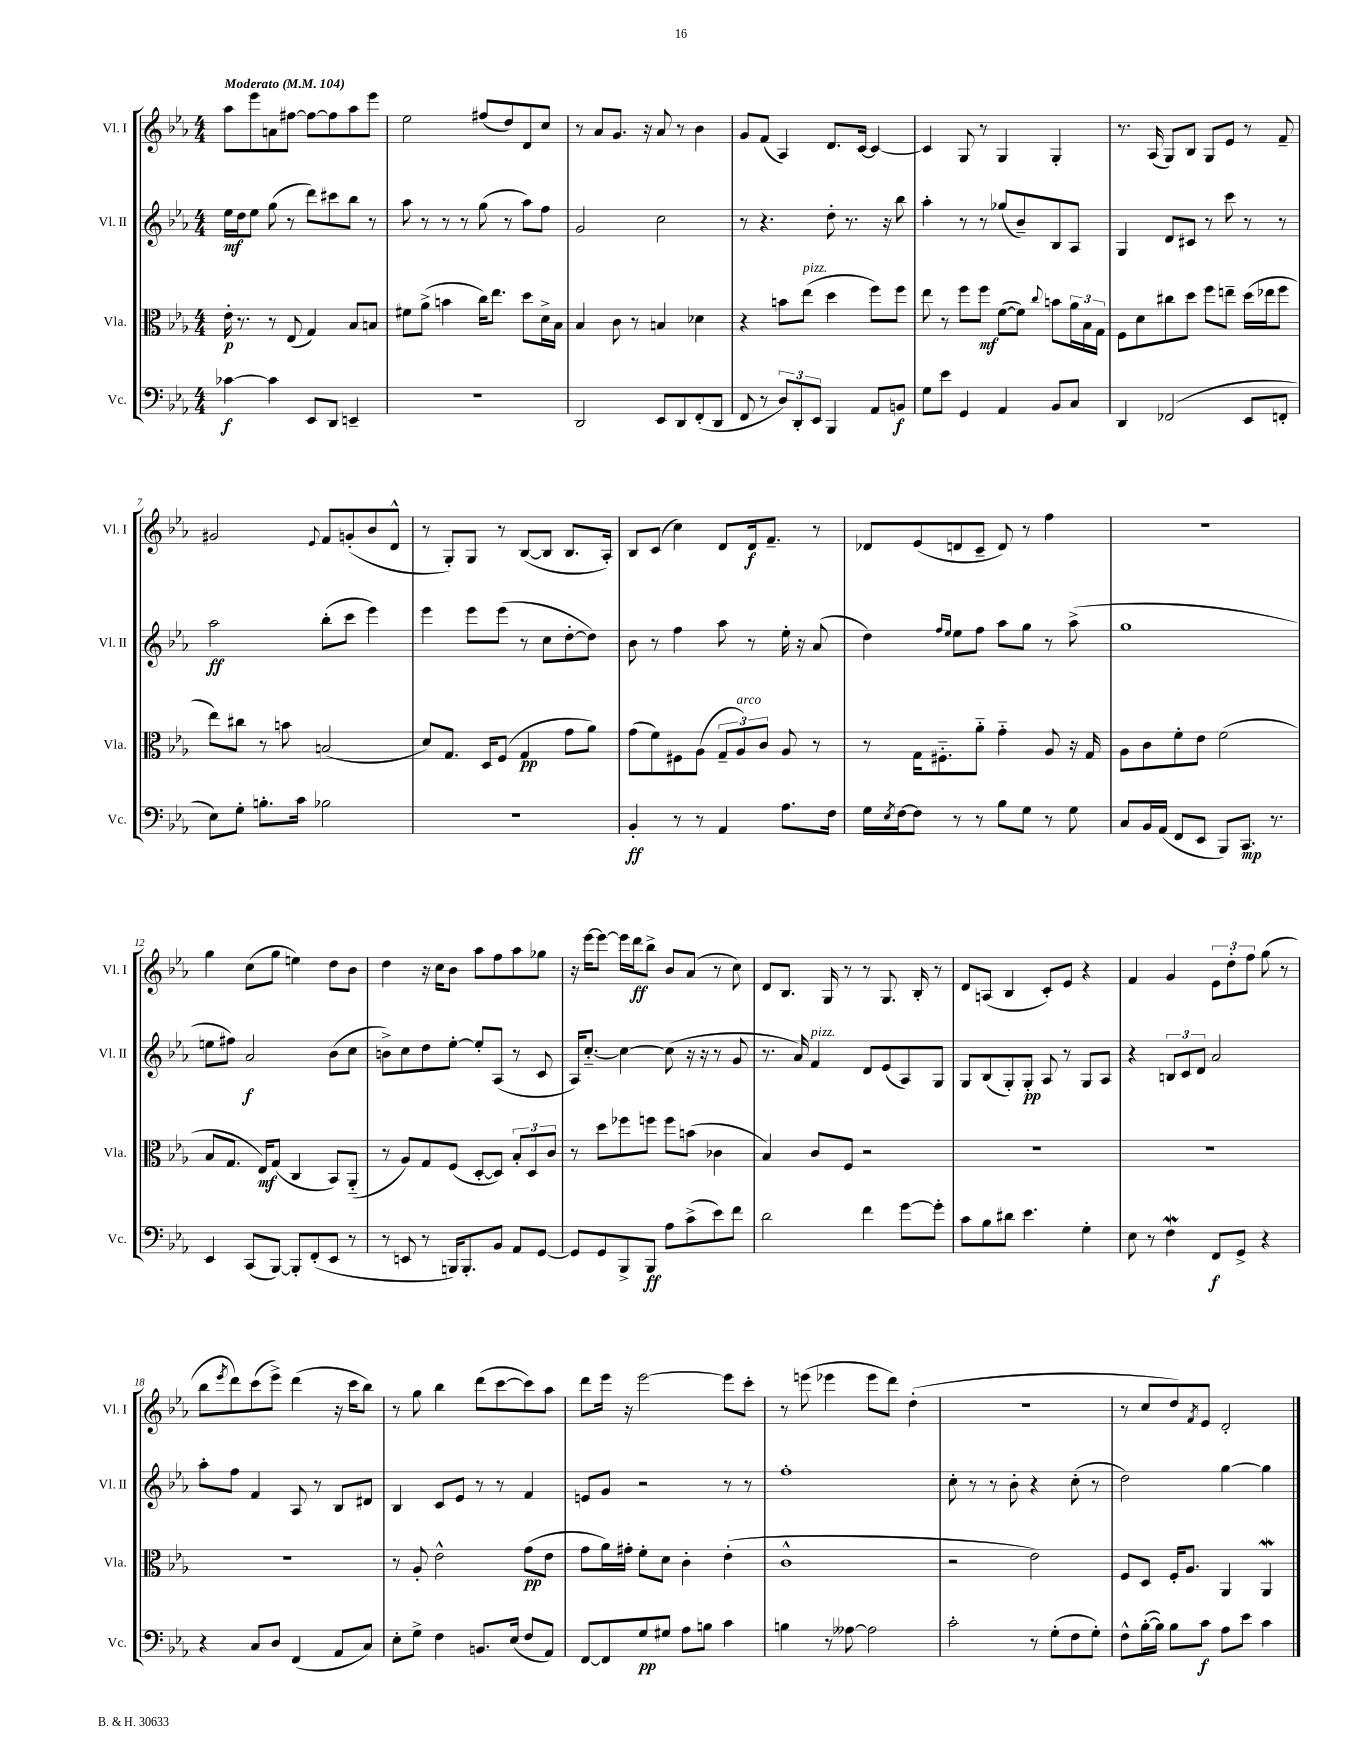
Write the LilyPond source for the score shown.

<<
\new StaffGroup <<
\new Staff = "s0" \with { instrumentName = "Vl. I" shortInstrumentName = "Vl. I" } {
    \clef treble \key ees \major \numericTimeSignature \time 4/4 \tempo "Moderato" 4 = 104
    aes''8 ees'''8 a'8 fis''8~ fis''8~ fis''8 aes''8 ees'''8 |
    ees''2 fis''8( d''8) d'8 c''8 |
    r8 aes'8 g'8. r16 aes'8 r8 bes'4 |
    g'8 f'8( aes4) d'8. c'16~ c'4~ |
    c'4 g8 r8 g4 g4-. |
    r8. aes16( g8) bes8 g8 ees'8 r8 f'8-- |
    gis'2 \appoggiatura { ees'8 } f'8 g'8-.( bes'8 d'8-^ |
    r8 g8-.) g8 r8 bes8~( bes8 bes8. aes16-.) |
    bes8 c'8( c''4) d'8 d'16\f f'8.-- r8 |
    des'8 ees'8( d'8 c'8-- d'8) r8 f''4 |
    R1 |
    g''4 c''8( g''8 e''4) d''8 bes'8 |
    d''4 r16 c''16 bes'8 aes''8 f''8 aes''8 ges''8 |
    r16 ees'''16~ ees'''8~ ees'''16 d'''16\ff bes''8-> bes'8 aes'8( r8 c''8) |
    d'8 bes8. g16 r8 r8 g8. bes16-. r8 |
    d'8 a8( bes4 c'8-.) ees'8 r4 |
    f'4 g'4 \tuplet 3/2 { ees'8 d''8-. f''8 } g''8( r8 |
    bes''8 \acciaccatura { ees'''8 } d'''8) c'''8( ees'''8->) d'''4( r16 c'''16 bes''8) |
    r8 g''8 bes''4 d'''8( c'''8~ c'''8) aes''8 |
    d'''8 ees'''16 r16 ees'''2~ ees'''8 c'''8-. |
    r8 e'''8( ees'''4 ees'''8 d'''8) d''4-.( |
    R1 |
    r8 c''8 d''8) \acciaccatura { f'8 } ees'8 d'2-. \bar "|." |
}
\new Staff = "s1" \with { instrumentName = "Vl. II" shortInstrumentName = "Vl. II" } {
    \clef treble \key ees \major \numericTimeSignature \time 4/4
    ees''16\mf d''16 ees''8 g''8( r8 d'''8) cis'''8 bes''8 r8 |
    aes''8 r8 r8 r8 g''8( r8 aes''8) f''8 |
    g'2 c''2 |
    r8 r4. d''8-. r8. r16 bes''8 |
    aes''4-. r8 r8 ges''8( bes'8--) bes8 aes8 |
    g4 d'8 cis'8 r8 c'''8 r8 r8 |
    aes''2\ff bes''8-.( c'''8 ees'''4) |
    ees'''4 ees'''8 ees'''8( r8 c''8 d''8~-. d''8) |
    bes'8 r8 f''4 aes''8 r8 ees''16-. r16 aes'8( |
    d''4) \grace { f''16 ees''16 } ees''8 f''8 aes''8 g''8 r8 aes''8->( |
    g''1 |
    e''8 fis''8) aes'2\f bes'8( c''8 |
    b'8->) c''8 d''8 ees''8~-. ees''8-. aes8( r8 c'8 |
    aes16) c''8.~-_ c''4~ c''8( r16 r16 r8 g'8 |
    r8. aes'16) f'4^\markup { \italic "pizz." } d'8 ees'8( aes8) g8 |
    g8 bes8( g8-.) g8-.\pp aes8 r8 g8 aes8 |
    r4 \tuplet 3/2 { b8 c'8 d'8 } aes'2 |
    aes''8-. f''8 f'4 aes8 r8 bes8 dis'8 |
    bes4 c'8 ees'8 r8 r8 f'4 |
    e'8 g'8 r2 r8 r8 |
    f''1-. |
    c''8-. r8 r8 bes'8-. r4 c''8-.( r8 |
    d''2) g''4~ g''4 \bar "|." |
}
\new Staff = "s2" \with { instrumentName = "Vla." shortInstrumentName = "Vla." } {
    \clef alto \key ees \major \numericTimeSignature \time 4/4
    ees'16-.\p r8. r8 ees8( g4) bes8 b8 |
    fis'8 aes'8->( b'4 c''16) ees''8. d''8 d'16-> bes16 |
    bes4 c'8 r8 b4 des'4 |
    r4 b'8 ees''8^\markup { \italic "pizz." }( d''4 f''8) f''8 |
    ees''8 r8 f''8 f''8\mf f'8~( f'8) \appoggiatura { c''8 } b'8 \tuplet 3/2 { aes'16 bes16 g16 } |
    f8 d'8 cis''8 d''8 f''8 e''8-- d''16( ees''16 f''8 |
    ees''8) cis''8 r8 b'8 b2( |
    d'8) g8. d16 f8( g4\pp g'8 aes'8) |
    g'8( f'8) fis8 aes8( \tuplet 3/2 { g8-- aes8^\markup { \italic "arco" }) c'8 } aes8 r8 |
    r8 g16 fis8.-_ aes'8-_ g'4-_ aes8 r16 g16 |
    aes8 c'8 f'8-. ees'8 f'2( |
    bes8 g8. ees16\mf) g8( c4 bes,8) aes,8-_( |
    r8 aes8) g8 f8( d8~-. d8) \tuplet 3/2 { bes8-. d8 c'8 } |
    r8 d''8 fes''8 f''8 f''8 b'8( ces'4 |
    bes4) c'8 f8 r2 |
    R1 |
    R1 |
    R1 |
    r8 aes8-. ees'2-^ g'8\pp( ees'8 |
    g'8 aes'16) gis'16-. f'8-. d'8 c'4-. ees'4-.( |
    c'1-^ |
    r2 ees'2) |
    f8 d8 f16-. aes8. aes,4 aes,4\mordent \bar "|." |
}
\new Staff = "s3" \with { instrumentName = "Vc." shortInstrumentName = "Vc." } {
    \clef bass \key ees \major \numericTimeSignature \time 4/4
    ces'4~\f ces'4 ees,8 d,8 e,4-- |
    r1 |
    d,2 ees,8 d,8 f,8-.( d,8 |
    f,8 r8 \tuplet 3/2 { d8) d,8-. ees,8 } bes,,4 aes,8 b,8\f |
    g8 ees'8 g,4 aes,4 bes,8 c8 |
    d,4 fes,2( ees,8 f,8-. |
    ees8) g8-. b8.-. c'16 bes2 |
    r1 |
    bes,4-.\ff r8 r8 aes,4 aes8. f16 |
    g16 \acciaccatura { ees8 } f16~ f8 r8 r8 bes8 g8 r8 g8 |
    c8 bes,16 aes,16( f,8 ees,8 bes,,8) c,8.\mp r8. |
    ees,4 c,8( bes,,8~) bes,,8-. f,8-.( ees,8 r8 |
    r8 e,8 r8 b,,16) b,,8.-. bes,8 aes,8 g,8~ |
    g,8 g,8 bes,,8-> bes,,8\ff aes8 c'8->( ees'8) f'8 |
    d'2 f'4 g'8~ g'8-. |
    c'8 bes8 dis'8 ees'4. g4-. |
    ees8 r8 f4\mordent f,8\f g,8-> r4 |
    r4 c8 d8 f,4( aes,8 c8) |
    ees8-. g8-> f4 b,8. ees16( f8 aes,8) |
    f,8~ f,8 g8\pp gis8 aes8 b8 c'4 |
    b4 r8 aeses8~ aeses2 |
    c'2-. r8 g8-.( f8 g8-.) |
    f8-^ bes16~-.( bes16) bes8 c'8\f aes8 ees'8 c'4 \bar "|." |
}
>>
>>
